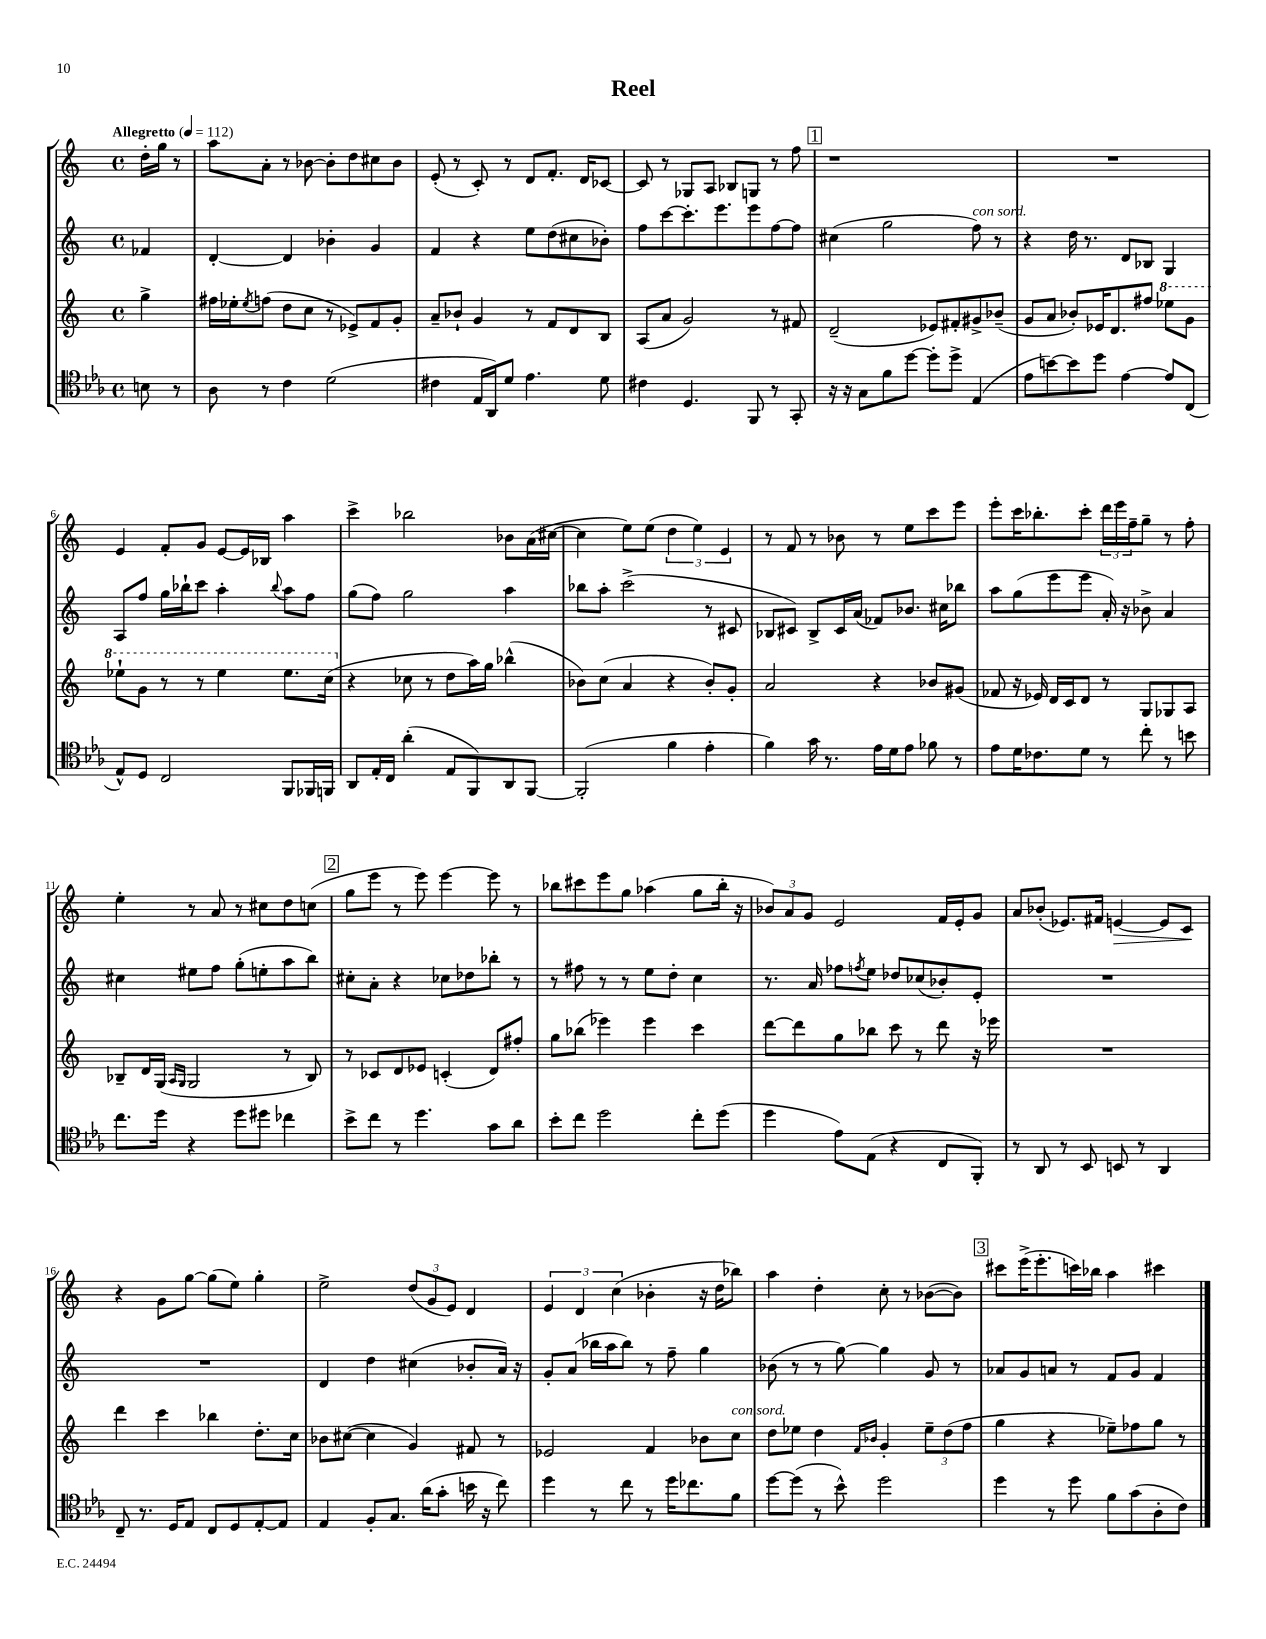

**kern	**kern	**kern	**kern	**dynam
*part4	*part3	*part2	*part1	*part1
*staff4	*staff3	*staff2	*staff1	*staff1
*clefC4	*clefG2	*clefG2	*clefG2	*
*k[b-e-a-]	*k[]	*k[]	*k[]	*
*M4/4	*M4/4	*M4/4	*M4/4	*
*met(c)	*met(c)	*met(c)	*met(c)	*
*MM112	*MM112	*MM112	*MM112	*
=	=	=	=	=
!	!	!	!LO:TX:a:B:t=Allegretto	!
8Bn\	4gg^\	4f-X/	16dd'\LL	.
.	.	.	16gg\JJ	.
8r	.	.	8r	.
=1	=1	=1	=1	=1
8A-\	16ff#X\LL	[4d'/	8aa\L	.
.	16ee-X'\J	.	.	.
.	8qee-/	.	.	.
8r	(8ffn\J	.	8a'\J	.
4c\	8dd\L	4d/]	8r	.
.	8cc\J	.	[8b-X\	.
(2d\	8r	4b-X'\	8b-'\L]	.
.	8e-X^/L)	.	8dd\	.
.	8f/	4g/	8cc#X\	.
.	8g'/J	.	8b-\J	.
=2	=2	=2	=2	=2
4c#X\	8a~/L	4f/	(8e'/	.
.	8b-X`/J	.	8r	.
16E-/LL	4g/	4r	8c'/)	.
16AA-/J)	.	.	.	.
8d/J	.	.	8r	.
4.e-\	8r	8ee\L	8d/L	.
.	8f/L	(8dd\	8.f'/J	.
.	8d/	8cc#X\	.	.
.	.	.	16d/KL	.
8d\	8B/J	8b-X'\J)	[8c-X/J	.
=3	=3	=3	=3	=3
4c#X\	(8A/L	8ff\L	8c-/]	.
.	8a/J	[8ccc\	8r	.
4.D/	2g/)	8.ccc'\]	8G-X/L	.
.	.	.	8A/J	.
.	.	8.eee\	.	.
.	.	.	8B-X/L	.
8FF/	.	8eee\	8Gn/J	.
8r	8r	[8ff\	8r	.
8GG'/	8f#X/	8ff\J]	8ff\	.
!!LO:REH:place=s1:t=1
=4	=4	=4	=4	=4
16r	(2d~/	(4cc#X\	1r	.
16r	.	.	.	.
8G\L	.	.	.	.
8f\	.	2gg\	.	.
[8dd\J	.	.	.	.
8dd'\L]	8e-X/L)	.	.	.
8dd^\J	8f#X'/	.	.	.
!	!	!LO:TX:a:i:t=con sord.	!	!
(4E-/	8g#X^/	8ff\)	.	.
.	(8b-X~/J	8r	.	.
=5	=5	=5	=5	=5
8e-\L	8g/L	4r	1r	.
[8bn\)	8a/J	.	.	.
8b\]	8b-X'/L)	16dd\	.	.
.	.	8.r	.	.
8dd\J	16e-X/K	.	.	.
.	8.d/	.	.	.
[4e-\	.	8d/L	.	.
.	8ff#X/J	8B-X/J	.	.
*	*8va	*	*	*
8e-/L]	8eee-X\L	4G/	.	.
(8C/J	8gg\J	.	.	.
!!LO:LB:g=z
=6	=6	=6	=6	=6
8E-^^/L)	8eee-X`\L	8A/L	4e/	.
8D/J	8gg\J	8ff/J	.	.
2C/	8r	16gg\LL	8f'/L	.
.	.	16bb-X`\J	.	.
.	8r	8ccc\J	8g/J	.
.	4eee-\	4aa'\	[8e/L	.
.	.	.	16e/L]	.
.	.	.	16B-X/JJ	.
.	.	8qqbb-/	.	.
8FF/L	8.eee-\L	8aa\L	4aa\	.
16FF-X/L	.	8ff\J	.	.
16FFn/JJ	(16ccc\Jk	.	.	.
=7	=7	=7	=7	=7
*	*X8va	*	*	*
8AA-/L	4r	(8gg\L	4ccc^\	.
16E-'/L	.	8ff\J)	.	.
16C/JJ	.	.	.	.
(4a-'\	8cc-X\	2gg\	2bb-X\	.
.	8r	.	.	.
8E-/L	8dd\L	.	.	.
8FF/)	16aa\L)	.	.	.
.	16gg\JJ	.	.	.
8AA-/	(4bb-X^^\	4aa\	8b-X\L	.
[8FF/J	.	.	(16a\L	.
.	.	.	[16cc#X\JJ	.
=8	=8	=8	=8	=8
(2FF'/]	8b-X\L)	8bb-X\L	4cc#\]	.
.	(8cc\J	8aa'\J	.	.
.	4a/	(2ccc^\	8ee\L)	.
.	.	.	(8ee\J	.
4f\	4r	.	6dd\	.
.	.	.	6ee\)	.
4e-'\	8b-'/L)	8r	.	.
.	.	.	6e/	.
.	8g'/J	8c#X/	.	.
=9	=9	=9	=9	=9
4f\)	2a/	8B-X/L	8r	.
.	.	8c#X/J)	8f/	.
16g\	.	8B-^/L	8r	.
8.r	.	.	.	.
.	.	16c#/L	8b-X\	.
.	.	(16a/JJ	.	.
16e-\LL	4r	8f-X/L)	8r	.
16d\J	.	.	.	.
8e-\J	.	8.b-X/J	8ee\L	.
8f-X\	8b-X/L	.	8ccc\	.
.	.	16cc#X\KL	.	.
8r	(8g#X/J	8bb-X\J	8eee\J	.
=10	=10	=10	=10	=10
8e-\L	8f-X/	8aa\L	8eee'\L	.
16d\K	16r	(8gg\	16ccc\K	.
8.c-X\	16e-X/)	.	8.bb-X'\	.
.	16d/LL	8eee\	.	.
.	16c/J	.	.	.
8d\J	8d/J	8eee\J	8ccc'\J	.
8r	8r	16a'/)	24ddd\LL	.
.	.	.	24eee\	.
.	.	16r	.	.
.	.	.	24ff~\J	.
8cc'\	8G/L	8b-X^\	8gg~\J	.
8r	8G-X/	4a/	8r	.
8bn\	8A/J	.	8ff'\	.
!!LO:LB:g=z
=11	=11	=11	=11	=11
8.cc\L	8B-X~/L	4cc#X\	4ee'\	.
.	16d/L	.	.	.
16dd\Jk	(16G/JJ	.	.	.
.	16qqA/LL	.	.	.
.	16qqG/JJ	.	.	.
4r	2G/	8ee#X\L	8r	.
.	.	8ff\J	8a/	.
8dd\L	.	(8gg'\L	8r	.
8dd#X\J	.	8een'\	8cc#X\L	.
4cc-X\	8r	8aa\	8dd\	.
.	8B-/)	8bb\J)	(8ccn\J	.
!!LO:REH:place=s1:t=2
=12	=12	=12	=12	=12
8b-^\L	8r	8cc#X'\L	8gg\L	.
8cc\J	8c-X/L	8a'\J	8eee\J	.
8r	8d/	4r	8r	.
4.dd\	8e-X/J	.	8eee\)	.
.	(4cn'/	8cc-X\L	[4eee\	.
.	.	8dd-X\	.	.
8g\L	8d/L)	8bb-X'\J	8eee\]	.
8a-\J	8ff#X'/J	8r	8r	.
=13	=13	=13	=13	=13
8b-'\L	8gg\L	8r	8bb-X\L	.
8cc\J	(8bb-X\J	8ff#X\	8ccc#X\	.
2dd\	4eee-X\)	8r	8eee\	.
.	.	8r	8gg\J	.
.	4eee-\	8ee\L	(4aa-X\	.
.	.	8dd'\J	.	.
8cc'\L	4ccc\	4cc\	8gg\L	.
(8dd\J	.	.	16bb-'\Jk	.
.	.	.	16r	.
=14	=14	=14	=14	=14
4dd\	[8ddd\L	8.r	12b-X/L)	.
.	.	.	12a/	.
.	8ddd\]	.	.	.
.	.	.	12g/J	.
.	.	16a/	.	.
8e-\L)	8gg\	8ff-X\L	2e/	.
.	.	8qffn/	.	.
(8E-\J	8bb-X\J	8ee\J	.	.
4r	8ccc\	8dd-X/L	.	.
.	8r	(8cc-X/	.	.
8C/L	8ddd\	8b-X'/)	16f/LL	.
.	.	.	16e'/J	.
8FF'/J)	16r	8e'/J	8g/J	.
.	16eee-X\	.	.	.
=15	=15	=15	=15	=15
8r	1r	1r	8a/L	.
8AA-/	.	.	(8b-X'/J	.
8r	.	.	8.e-X/L)	.
8BB-/	.	.	.	.
.	.	.	16f#X/Jk	.
!	!	!	!	!LO:HP:b
8BBn/	.	.	[4en/	>
8r	.	.	.	.
4AA-/	.	.	8e/L]	.
.	.	.	8c/J	.
.	.	.	.	]
!!LO:LB:g=z
=16	=16	=16	=16	=16
8C~/	4ddd\	1r	4r	.
8.r	.	.	.	.
.	4ccc\	.	8g\L	.
16D/KL	.	.	.	.
8E-/J	.	.	[8gg\J	.
8C/L	4bb-X\	.	(8gg\L]	.
8D/	.	.	8ee\J)	.
[8E-'/	8.dd'\L	.	4gg'\	.
8E-/J]	.	.	.	.
.	16cc\Jk	.	.	.
=17	=17	=17	=17	=17
4E-/	8b-X\L	4d/	2ee^\	.
.	([8cc#X\J	.	.	.
8F'/L	4cc#\]	4dd\	.	.
8.G/J	.	.	.	.
.	4g/)	(4cc#X\	(12dd/L	.
(16a-\KL	.	.	.	.
.	.	.	12g/	.
8g'\J	.	.	.	.
.	.	.	12e/J)	.
16bn\	8f#X/	8b-X'/L	4d/	.
16r	.	.	.	.
8cc\)	8r	16a/Jk)	.	.
.	.	16r	.	.
=18	=18	=18	=18	=18
4dd\	2e-X/	8g'/L	6e/	.
.	.	(8a/J	.	.
.	.	.	6d/	.
8r	.	16bb-X\LL	.	.
.	.	16aa\J	.	.
.	.	.	(6cc\	.
8cc\	.	8bb-\J)	.	.
8r	4f/	8r	4b-X'\	.
16dd\KL	.	8ff~\	.	.
8.cc-X\	.	.	.	.
.	8b-X\L	4gg\	16r	.
.	.	.	16dd\KL	.
!	!LO:TX:a:i:t=con sord.	!	!	!
8f\J	8cc\J	.	8bb-X\J)	.
=19	=19	=19	=19	=19
[8dd\L	8dd\L	(8b-X\	4aa\	.
(8dd\J]	8ee-X\J	8r	.	.
8r	4dd\	8r	4dd'\	.
8b-^^\)	.	[8gg\)	.	.
.	16qqf/LL	.	.	.
.	16qqb-X/JJ	.	.	.
2dd\	4g'/	4gg\]	8cc'\	.
.	.	.	8r	.
.	12ee-~\L	8g/	([8b-X\L	.
.	(12dd\	.	.	.
.	.	8r	8b-\J])	.
.	12ff\J	.	.	.
!!LO:REH:place=s1:t=3
=20	=20	=20	=20	=20
4dd\	4gg\	8a-X/L	8ccc#X\L	.
.	.	8g/	(16eee^\K	.
.	.	.	8.eee'\	.
8r	4r	8an/J	.	.
8dd\	.	8r	16cccn\L)	.
.	.	.	16bb-X\JJ	.
8f\L	8ee-X~\L)	8f/L	4aa\	.
(8g\	8ff-X\	8g/J	.	.
8A-'\	8gg\J	4f/	4ccc#X\	.
8c\J)	8r	.	.	.
==	==	==	==	==
*-	*-	*-	*-	*-
